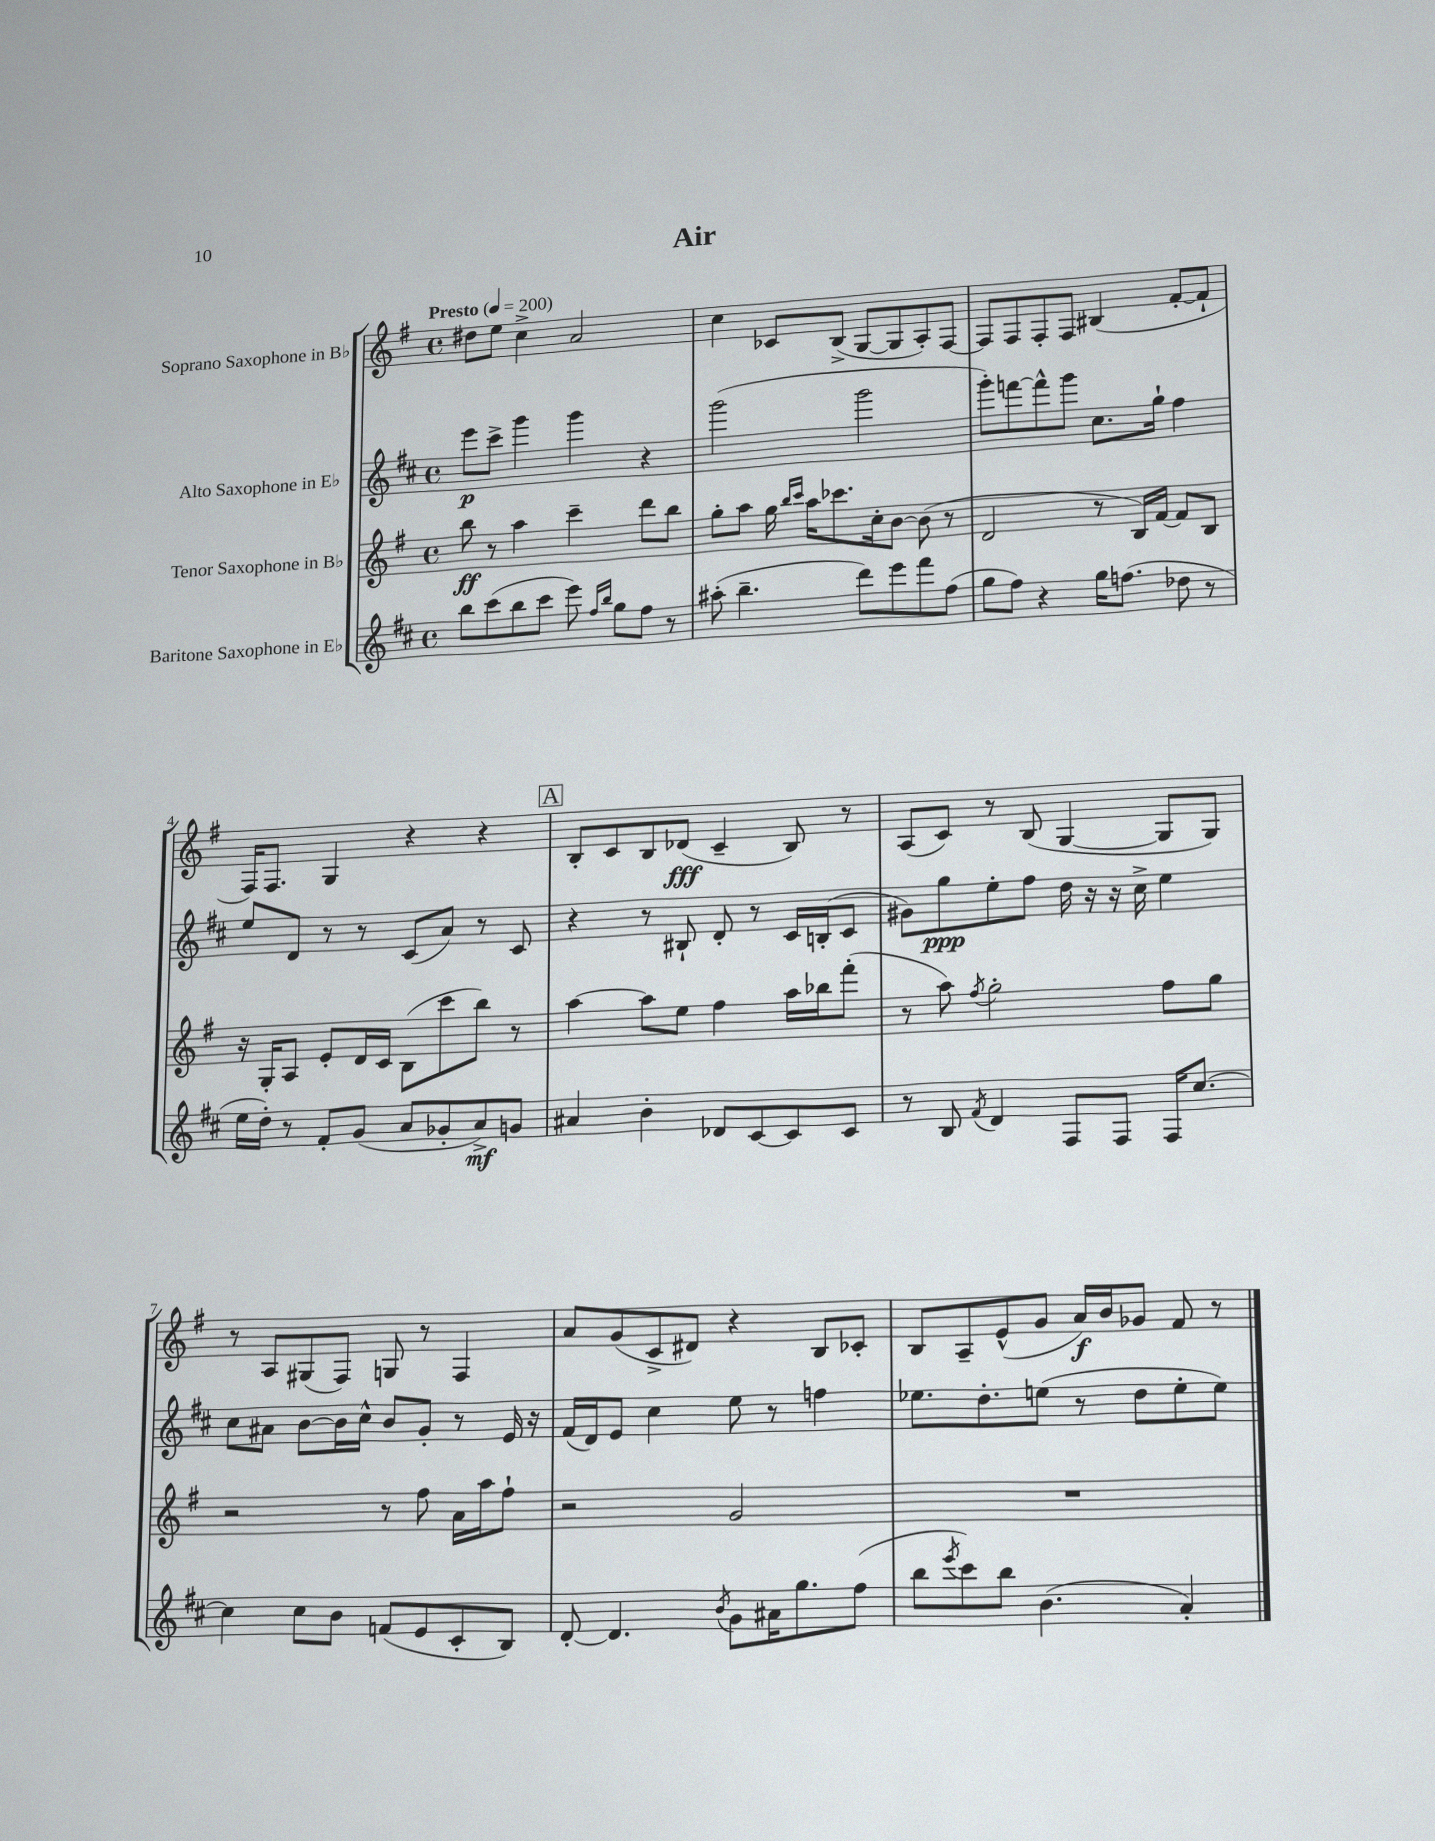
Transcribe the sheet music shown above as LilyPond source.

\header { title = "Air" }
<<
\new StaffGroup <<
\new Staff = "s0" \with { instrumentName = "Soprano Saxophone in Bb" } {
    \clef treble \key g \major \defaultTimeSignature \time 4/4 \tempo "Presto" 4 = 200
    dis''8 e''8 c''4-> a'2 |
    c''4 ces'8 b8->( g8~ g8 a8-.) fis8~ |
    fis8 fis8 fis8-. fis8 bis4( fis'8~-. fis'8-! |
    fis16) fis8. g4 r4 r4 |
    \mark \markup { \box "A" } b8-. c'8 b8 des'8\fff( c'4-- b8) r8 |
    a8( c'8) r8 b8( g4~ g8 g8) |
    r8 a8 gis8( fis8) g8 r8 fis4 |
    a'8 g'8( c'8-> dis'8) r4 b8 ces'8-. |
    b8 a8-- e'8-^( g'8 a'16\f) b'16 ges'8 fis'8 r8 \bar "|." |
}
\new Staff = "s1" \with { instrumentName = "Alto Saxophone in Eb" } {
    \clef treble \key d \major \defaultTimeSignature \time 4/4
    e'''8\p cis'''8-> g'''4 g'''4 r4 |
    g'''2( g'''2 |
    g'''8-.) f'''8~ f'''8-^ g'''8 cis''8. g''16-! fis''4 |
    e''8 d'8 r8 r8 cis'8( a'8) r8 cis'8 |
    \mark \markup { \box "A" } r4 r8 bis8-! d'8-. r8 cis'16 b16-.( cis'8 |
    gis'8) g''8\ppp e''8-. fis''8 d''16 r16 r16 cis''16-> e''4 |
    cis''8 ais'8 b'8~ b'16 cis''16-^ b'8 g'8-. r8 e'16 r16 |
    fis'16( d'16) e'8 cis''4 e''8 r8 f''4 |
    ees''8. d''8.-. e''8( r8 d''8 e''8-. e''8) \bar "|." |
}
\new Staff = "s2" \with { instrumentName = "Tenor Saxophone in Bb" } {
    \clef treble \key g \major \defaultTimeSignature \time 4/4
    b''8\ff r8 a''4 c'''4-- d'''8 b''8 |
    g''8-. a''8 g''16 \grace { b''16 c'''16 } a''16 ces'''8. c''16-. b'8~ b'8( r8 |
    d'2 r8 b16) fis'16~ fis'8 b8 |
    r16 g16-. a8 e'8-. d'16 c'16 b8( c'''8 b''8) r8 |
    \mark \markup { \box "A" } a''4~ a''8 e''8 fis''4 a''16 bes''16 fis'''8-.( |
    r8 a''8) \acciaccatura { fis''8 } g''2-. fis''8 g''8 |
    r2 r8 fis''8 a'16 a''16 fis''8-! |
    r2 g'2 |
    R1 \bar "|." |
}
\new Staff = "s3" \with { instrumentName = "Baritone Saxophone in Eb" } {
    \clef treble \key d \major \defaultTimeSignature \time 4/4
    b''8 cis'''8( b''8 cis'''8 e'''8) \grace { fis''16 b''16 } g''8 fis''8 r8 |
    ais''8-.( b''4.-- d'''8) e'''8 fis'''8 fis''8( |
    g''8 fis''8) r4 g''16 f''8.( des''8 r8 |
    e''16 d''16-.) r8 fis'8-. g'8( a'8 ges'8-. a'8->\mf) g'8 |
    \mark \markup { \box "A" } ais'4 b'4-. des'8 cis'8~ cis'8 cis'8 |
    r8 b8 \acciaccatura { fis'8 } d'4 fis8 fis8 fis16 cis''8.~ |
    cis''4 cis''8 b'8 f'8( e'8 cis'8-. b8) |
    d'8~-. d'4. \acciaccatura { b'8 } g'8 ais'16 g''8. fis''8( |
    b''8 \acciaccatura { e'''8 } cis'''8) b''8 b'4.( a'4-.) \bar "|." |
}
>>
>>
